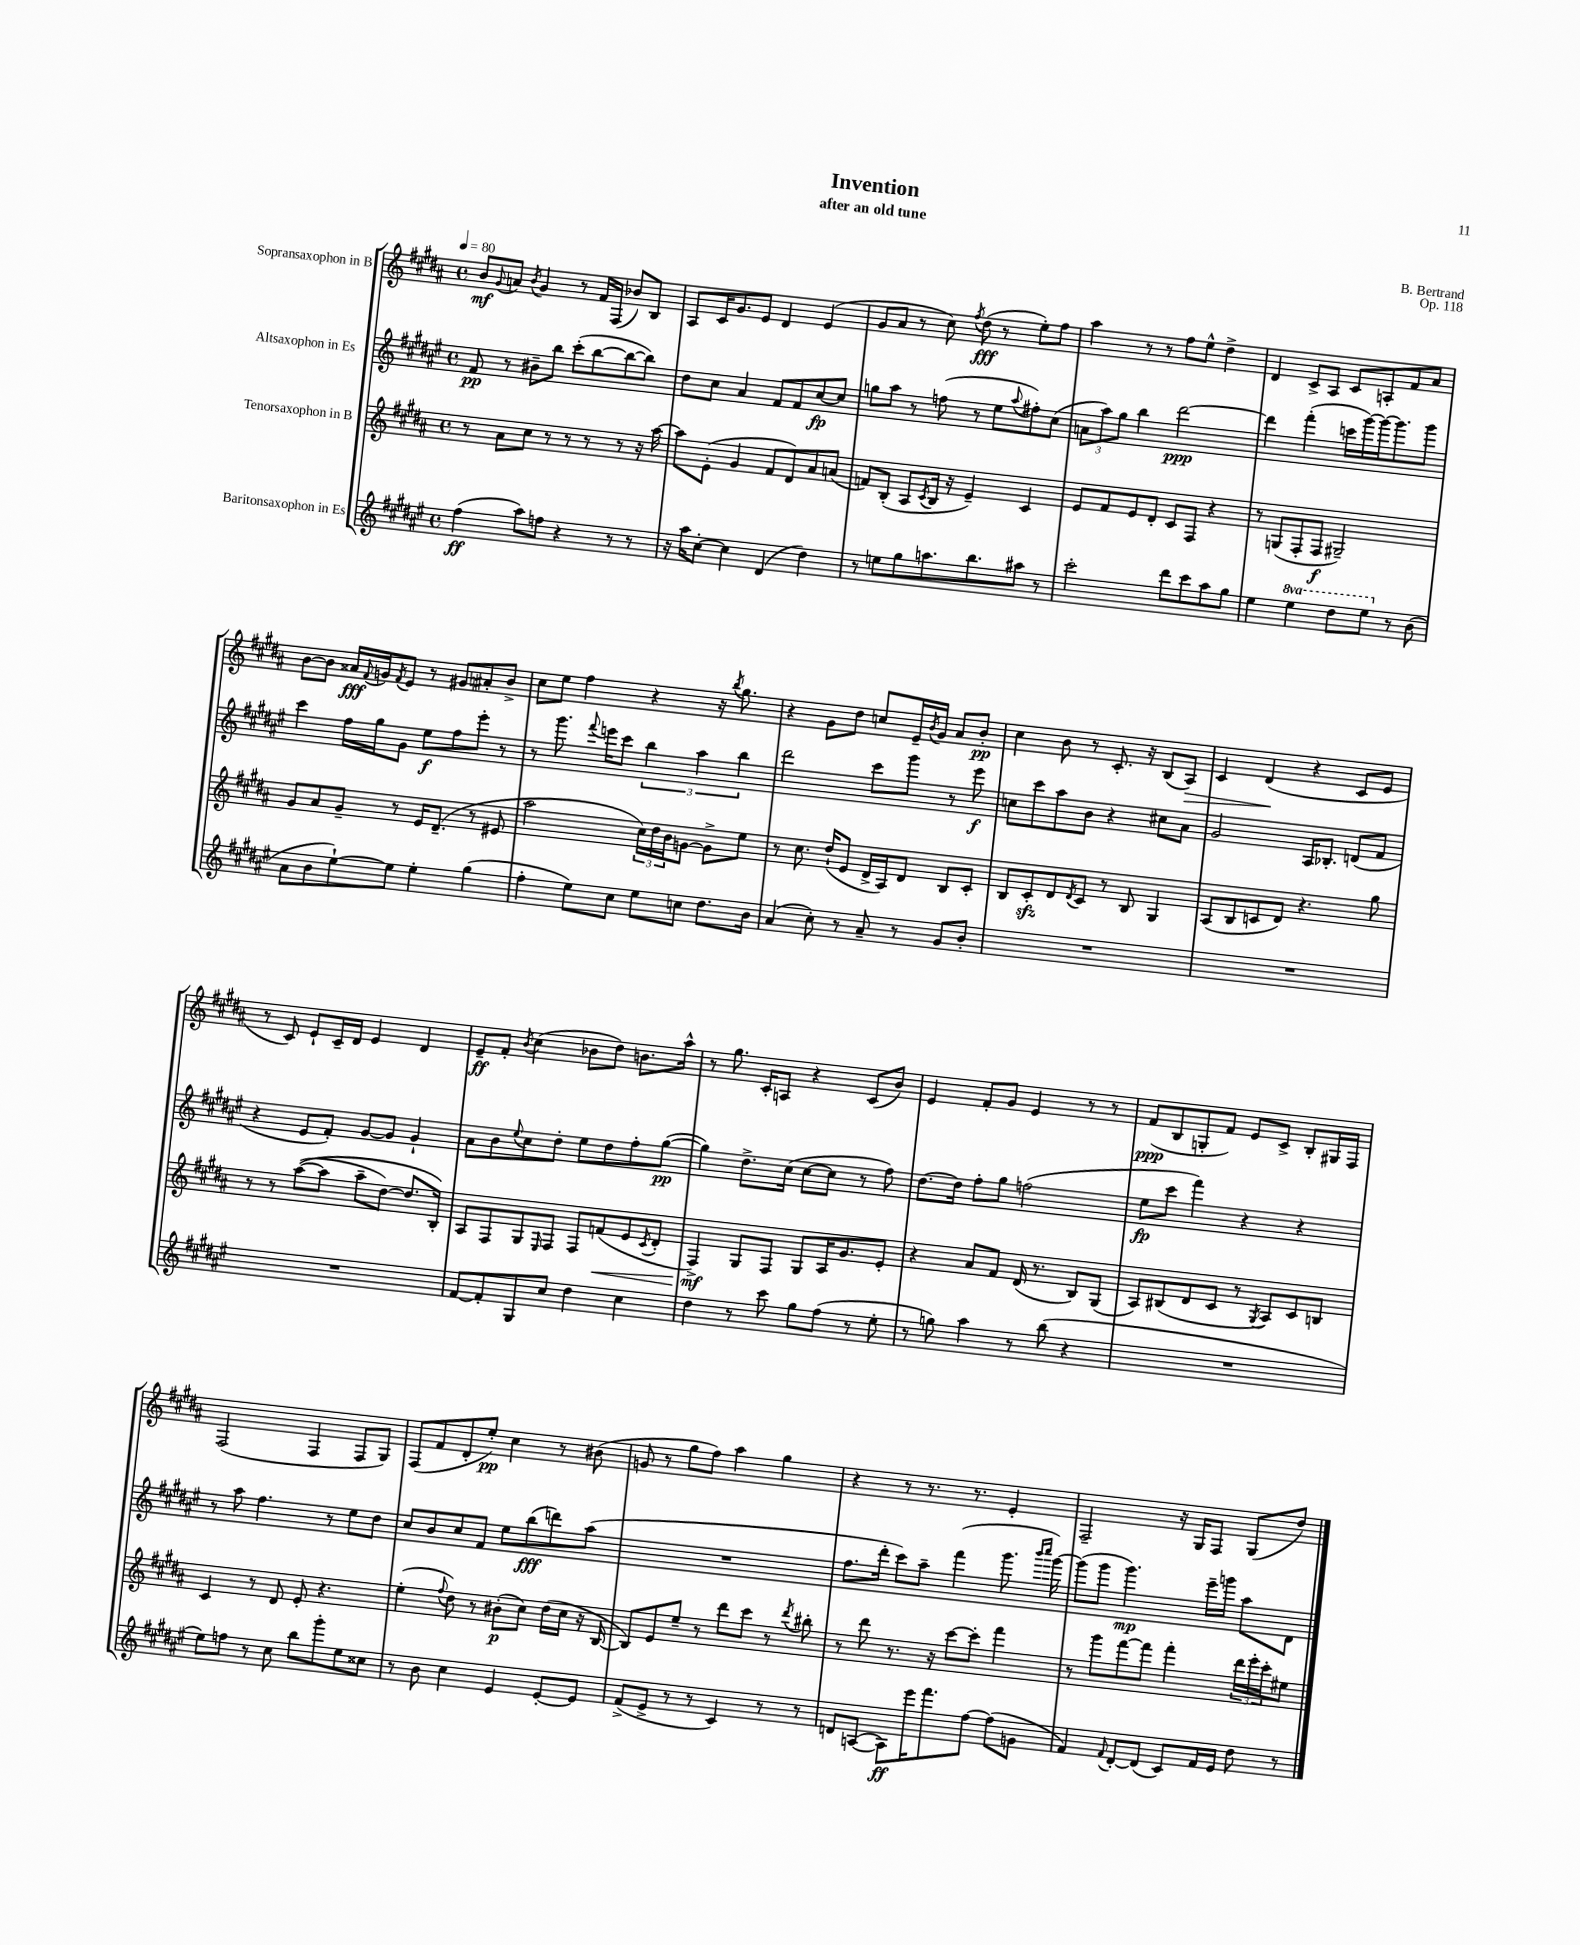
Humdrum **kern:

**kern	**kern	**kern	**kern
*staff4	*staff3	*staff2	*staff1
*clefG2	*clefG2	*clefG2	*clefG2
*k[f#c#g#d#a#e#]	*k[f#c#g#d#a#]	*k[f#c#g#d#a#e#]	*k[f#c#g#d#a#]
*M4/4	*M4/4	*M4/4	*M4/4
*met(c)	*met(c)	*met(c)	*met(c)
*MM80	*MM80	*MM80	*MM80
(4ff#	8r	8f#	8b
.	.	.	8qqg#
.	8a#	8r	8a
.	.	.	8qb
8aa#)	8cc#	8b#~	4g#
8ff	8r	8bb	.
4r	8r	(8ccc#'	8r
.	8r	[8bb	16f#
.	.	.	(16F#
8r	8r	8bb_	8b-)
8r	16r	8bb])	8B
.	[16aa#	.	.
=	=	=	=
16r	8aa#]	8dd#	8A#
16aa#	.	.	.
[8cc#'	(8e'	8cc#	16c#
.	.	.	8.g#
4cc#]	4g#	4a#	.
.	.	.	8e
(4d#	8f#	8f#	4d#
.	8d#)	8f#	.
4dd#)	8a#	[8cc#	(4e
.	(8a	8cc#]	.
=	=	=	=
8r	8f)	8gg	8g#
8ee	(8B'	8aa#	8a#
8gg#	8A#	8r	8r
.	8qc#	.	.
8.aa	16B	(8ff	8cc#)
.	16r	.	.
.	.	.	8qff#
.	4e~)	8r	(8dd#
8.bb	.	.	.
.	.	8ee#	8r
.	.	8qqaa#	.
8aa#	4c#	8ff#')	8ee')
8r	.	(8cc#	8ff#
=	=	=	=
2ccc#'	8e	12a	4aa#
.	.	12aa#)	.
.	8f#	.	.
.	.	12gg#	.
.	8e	4bb	8r
.	8d#'	.	8r
8ddd#	8c#	[2ddd#	8ff#
8ccc#	8F#	.	8ee^^
8aa#	4r	.	4dd#^
8gg#	.	.	.
=	=	=	=
4ee#	8r	4ddd#]	4d#
.	(8G	.	.
4eee#	8F#'	(4fff#'	8c#^
.	8F#	.	8A#
8ddd#	2G#~)	16ccc	8c#
.	.	[16ggg#)	.
8eee#	.	16ggg#_	8A'
.	.	8.ggg#]	.
8r	.	.	8f#
(8b	.	8ggg#	8a#
=	=	=	=
8a#	8g#	4ccc#	[8b
8b	8a#	.	8b]
[8ee#`)	8g#~	16ff#	16a##
.	.	.	8qqf#
.	.	16gg#	16g
.	.	.	8qf#
8ee#]	8r	8g#	8e
4ee#'	16e	8ee#	8r
.	(8.d#~	.	.
.	.	8ff#	8g#
(4gg#	8r	8eee#'	8a#'
.	8e#	8r	8b^
=	=	=	=
4ff#'	2aa#	8r	8cc#
.	.	8.ggg#	8ee
8ee#)	.	.	4ff#
.	.	8qqfff#	.
.	.	16eee	.
8cc#	.	8ccc#	.
8ee#	24cc#)	6bb	4r
.	24dd#	.	.
.	24b	.	.
8cc	[8g	.	.
.	.	6aa#	.
8.dd#	8g^]	.	16r
.	.	.	8qbb
.	.	.	8.gg#
.	.	6bb	.
.	8ee	.	.
16b	.	.	.
=	=	=	=
(4a#	8r	2ddd#	4r
.	8.cc#	.	.
8cc#')	.	.	8g#
.	(16dd#`	.	.
8r	8e	.	8dd#
8a#~	16d#^	8ccc#	8cc
.	16A#)	.	.
8r	8d#	8ggg#	16e~
.	.	.	8qb
.	.	.	16g#
8g#	8B	8r	8a#
8b'	8c#'	8eee#	8b'
=	=	=	=
1r	8B	8cc	4cc#
.	8c#'	8ccc#	.
.	8d#	8aa#	8b
.	8qd#	.	.
.	8c#	8b	8r
.	8r	4r	8.c#'
.	8B	.	.
.	.	.	16r
.	4G#	8cc#	(8B
.	.	8a#	8A#)
=	=	=	=
1r	(8A#	2g#	4c#
.	8B	.	.
.	8c	.	(4d#
.	8d#)	.	.
.	4.r	16A#	4r
.	.	8.B-'	.
.	.	(8d	8c#
.	8gg#	8f#	8e
=	=	=	=
1r	8r	4r	8r
.	8r	.	8c#)
.	&(([8aa#	8e#	8e`
.	8aa#]	8f#')	16c#~
.	.	.	16d#
.	8aa#~	[8g#	4e
.	[8dd#)	8g#]	.
.	8.dd#]	4g#`	4d#
.	16B'&)	.	.
=	=	=	=
[8f#	8A#	8a#	8e~
8f#']	8F#	8b	8f#'
.	.	8qqee#	8qb
8G#	8G#	8cc#	(4cc#
.	16qqE	.	.
8cc#	8F#	8dd#'	.
4dd#	8F#	8ee#	8b-
.	(8f	8dd#	8dd#)
4cc#	8e	8ff#'	8.b
.	8qc#	.	.
.	8d#'	([8gg#	.
.	.	.	16aa#^^
=	=	=	=
4dd#	4F#^)	4gg#])	8r
.	.	.	8.gg#
8r	8G#	8.dd#^	.
.	.	.	16c#'
8ccc#	8F#	.	8A
.	.	(16cc#	.
8gg#	8G#	[8cc#	4r
(8ff#	16A#	8cc#]	.
.	8.g#	.	.
8r	.	8r	(8c#
8ee#'	8e'	8ff#)	8b)
=	=	=	=
8r	4r	[8.dd#	4e
8gg)	.	.	.
.	.	16dd#]	.
4aa#	8a#	8ff#'	8f#'
.	8f#	8gg#	8g#
8r	(16d#	(2ff	4e
.	8.r	.	.
(8bb	.	.	.
4r	8B)	.	8r
.	(8G#	.	8r
=	=	=	=
1r	8A#)	8ee#	(8f#
.	(8B#	8ccc#	8B
.	8d#	4fff#)	8G'
.	8c#	.	8f#)
.	8r	4r	8e
.	8qG#	.	.
.	8A#)	.	8c#^
.	8c#	4r	8B'
.	8B	.	16G#
.	.	.	16F#
=	=	=	=
8ee#)	4c#	8r	(2F#
8ff	.	8aa#	.
8r	8r	4.ff#	.
8cc#	8d#	.	.
8bb	8e'	.	4F#
8ggg#'	4.r	8r	.
8ee#	.	8ee#	8F#
8cc##	.	8dd#	8G#)
=	=	=	=
8r	(4ee'	8cc#	(8F#
8b	.	8b	8f#
.	8qqff#	.	.
4cc#	8dd#)	8cc#	8d#'
.	8r	8f#	8ee')
4e#	(8b#'	8ee#	4cc#
.	8cc#)	(8bb	.
[8e#'	(16dd#	8ddd)	8r
.	16cc#	.	.
8e#]	16r	(8aa#	(8b#
.	[16B	.	.
=	=	=	=
(8f#^	8B])	1r	8g
8e#^	8e	.	8r
8r	8ee~	.	8gg#
8r	8r	.	8ff#)
4c#)	8ddd#	.	4aa#
.	8ccc#	.	.
8r	8r	.	4gg#
.	8qddd#	.	.
8r	8bb#'	.	.
=	=	=	=
8d	8r	8.ff#	4r
([8A	8ddd#	.	.
.	.	16ddd#'	.
8A])	8.r	8ccc#)	8r
16eee#	.	8aa#~	8.r
8.fff#	16r	.	.
.	[8ccc#	(4fff#	.
.	.	.	8.r
[8ff#	8ccc#']	.	.
(8ff#]	4fff#	8.ggg#	4e'
8g	.	.	.
.	.	16qqbbb	.
.	.	16qqcccc#	.
.	.	[16ggg#)	.
=	=	=	=
4f#)	8r	(8ggg#]	2F#~
.	8ggg#	8ggg#	.
8qqf#	.	.	.
[8d#'	[8fff#	4.ggg#)	.
(8d#]	8fff#]	.	.
8c#)	4fff#'	.	16r
.	.	.	16G#
16f#	.	16eee#~	8F#
16e#	.	16ggg	.
8dd#	24ddd#	8aa#	(8G#
.	24eee'	.	.
.	24ccc#'	.	.
8r	8ee#	8d#	8dd#)
==	==	==	==
*-	*-	*-	*-
